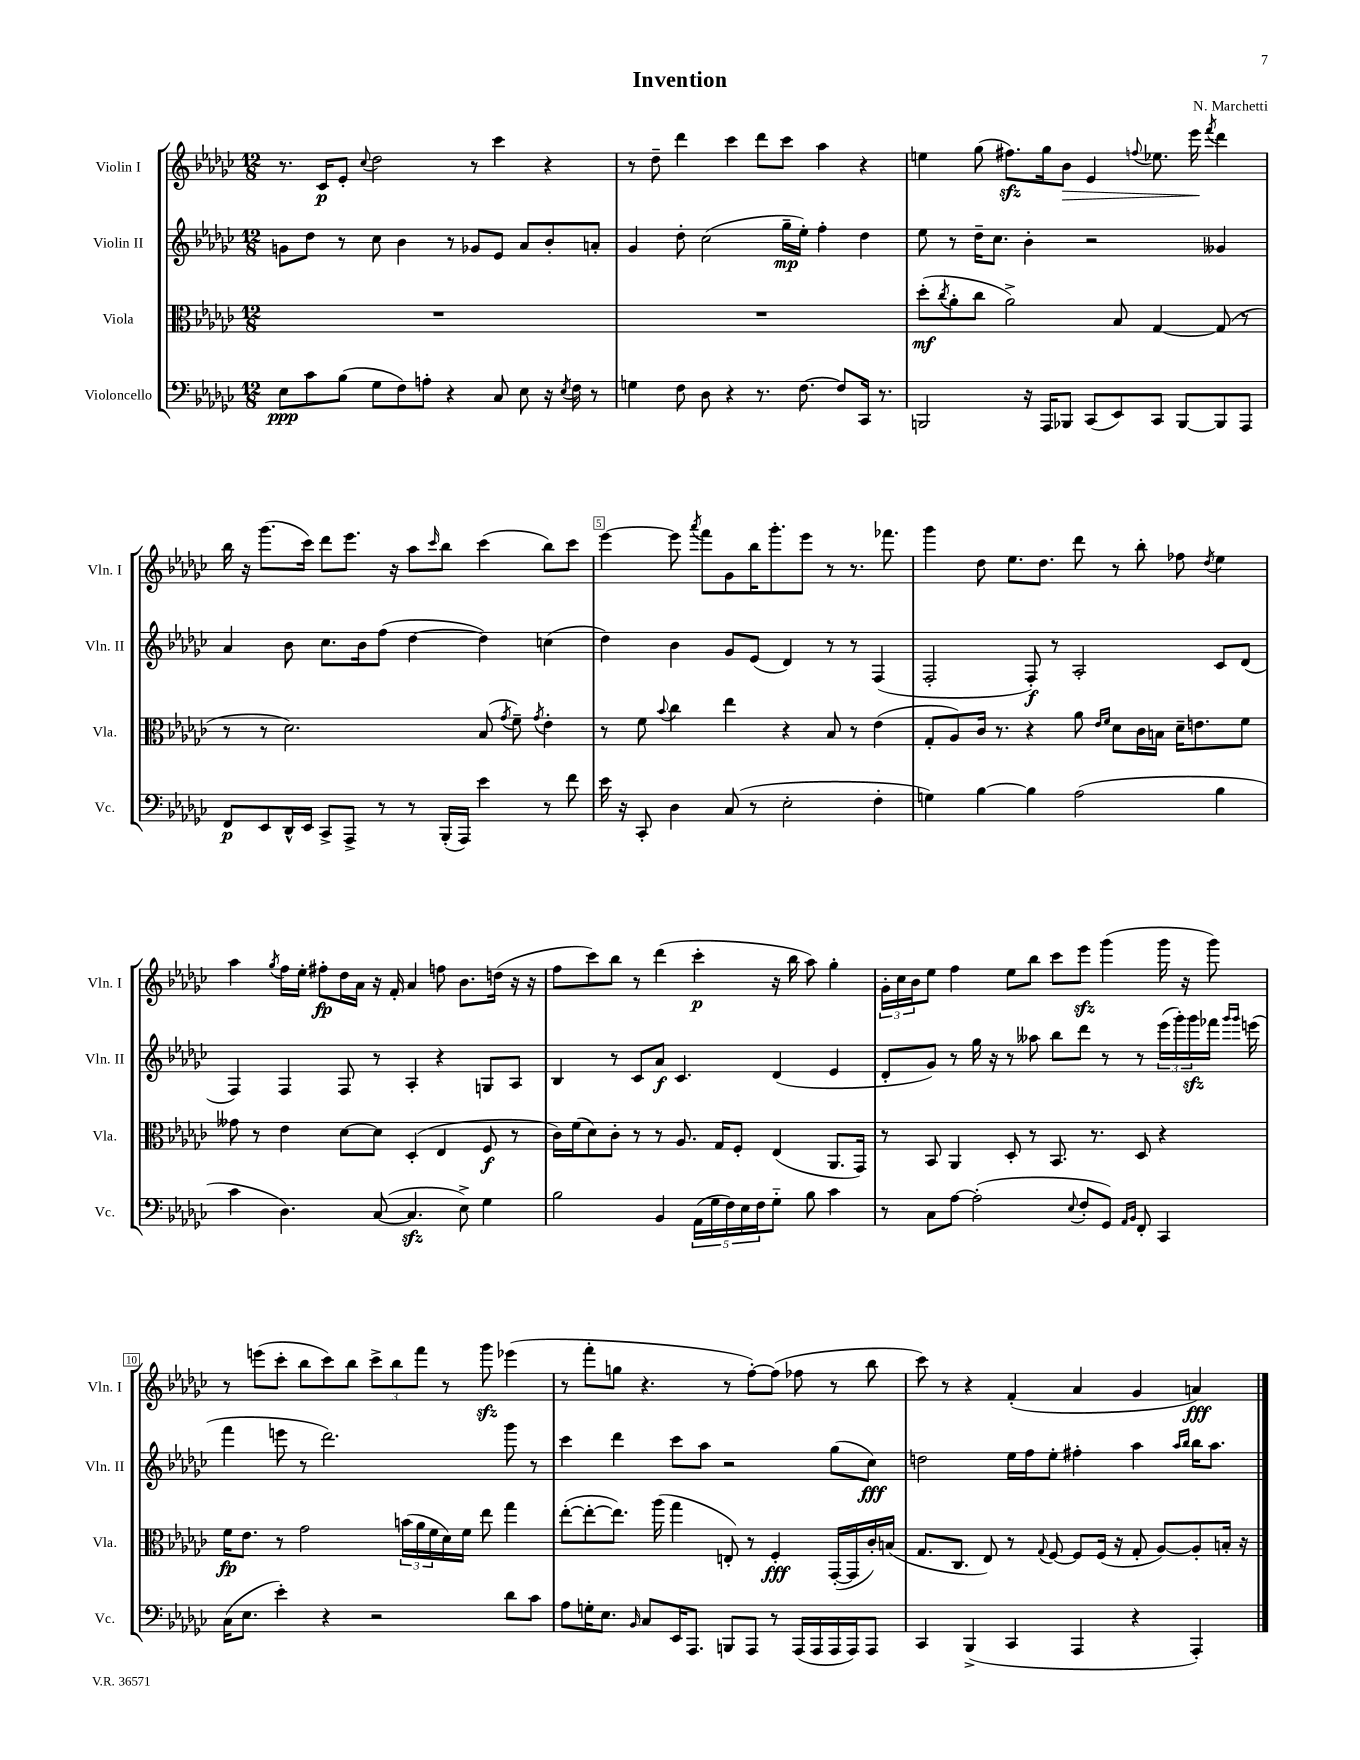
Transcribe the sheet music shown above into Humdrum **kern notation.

**kern	**kern	**kern	**kern
*staff4	*staff3	*staff2	*staff1
*clefF4	*clefC3	*clefG2	*clefG2
*k[b-e-a-d-g-c-]	*k[b-e-a-d-g-c-]	*k[b-e-a-d-g-c-]	*k[b-e-a-d-g-c-]
*M12/8	*M12/8	*M12/8	*M12/8
8E-	1.r	8g	8.r
8c-	.	8dd-	.
.	.	.	16c-
(8B-	.	8r	8e-'
.	.	.	8qqcc-
8G-	.	8cc-	2dd-
8F)	.	4b-	.
8A'	.	.	.
4r	.	8r	.
.	.	8g-	8r
8C-	.	8e-	4ccc-
8E-	.	8a-	.
16r	.	8b-'	4r
8qE-	.	.	.
16F	.	.	.
8r	.	8a'	.
=	=	=	=
4G	1.r	4g-	8r
.	.	.	8dd-~
8F	.	8dd-'	4ddd-
8D-	.	(2cc-	.
4r	.	.	4ccc-
8.r	.	.	8ddd-
.	.	16gg-~	8ccc-
[8.F	.	16ee-')	.
.	.	4ff'	4aa-
8F]	.	.	.
16CC-	.	4dd-	4r
8.r	.	.	.
=	=	=	=
2BBB	(8dd-'	8ee-	4ee
.	8qcc-	.	.
.	8a-'	8r	.
.	8cc-	16dd-~	(8gg-
.	.	8.cc-	.
.	2a-^)	.	8.ff#)
16r	.	4b-'	.
16AAA-	.	.	16gg-
8BBB-	.	.	8b-
(8CC-	.	2r	4e-
8EE-)	8B-	.	.
.	.	.	8qqff
8CC-	[4G-	.	8.ee-
[8BBB-	.	.	.
.	.	.	16eee-
.	.	.	8qfff
8BBB-]	(8G-]	4g--	4ddd-
8AAA-	8r	.	.
=	=	=	=
8FF	8r	4a-	16bb-
.	.	.	16r
8EE-	8r	.	(8.ggg-
16DD-^^	2.d-)	8b-	.
16EE-	.	.	16ccc-)
8CC-^	.	8.cc-	8ddd-
8AAA-^	.	.	8.eee-
.	.	16b-	.
8r	.	(8ff	.
.	.	.	16r
8r	.	[4dd-	8aa-
.	.	.	16qqccc-
(16BBB-'	.	.	8bb-
16AAA-)	.	.	.
4e-	(8B-	4dd-])	(4ccc-
.	8qg-	.	.
.	8f~)	.	.
.	8qg-	.	.
8r	4e-'	(4cc	8bb-)
8f	.	.	8ccc-
=	=	=	=
16e-	8r	4dd-)	[4eee-
16r	.	.	.
8CC-'	8f	.	.
.	8qqb-	.	.
4D-	4cc-	4b-	8eee-]
.	.	.	8qaaa-
.	.	.	8fff
(8C-	4ee-	8g-	8g-
8r	.	(8e-	16bb-
.	.	.	8.ggg-'
2E-'	4r	4d-)	.
.	.	.	8eee-
.	8B-	8r	8r
.	8r	8r	8.r
4F'	(4e-	(4F	.
.	.	.	8.fff-
=	=	=	=
4G)	8G-'	2F'	4ggg-
.	8A-)	.	.
[4B-	16c-	.	8dd-
.	8.r	.	.
.	.	.	8.ee-
4B-]	4r	8F')	.
.	.	.	8.dd-
.	.	8r	.
(2A-	8a-	2A-'	8ddd-
.	16qqe-	.	.
.	16qqf	.	.
.	8d-	.	8r
.	16c-	.	8bb-'
.	16B	.	.
.	16d-~	.	8ff-
.	8.e	.	.
.	.	.	8qdd-
4B-	.	8c-	4ee-
.	8f	(8d-	.
=	=	=	=
4c-	8g--	4F)	4aa-
.	8r	.	.
.	.	.	8qgg-
4.D-)	4e-	4F	16ff
.	.	.	16ee-'
.	.	.	8ff#'
.	[8d-	8F	16dd-
.	.	.	16a-
([8C-	8d-]	8r	16r
.	.	.	16f'
4.C-]	(4D-'	4A-'	4a-
.	4E-	4r	8ff
8E-^)	.	.	8.b-
4G-	8F	8G	.
.	.	.	(16dd
.	8r	8A-	16r
.	.	.	16r
=	=	=	=
2B-	16c-)	4B-	8ff
.	(16f	.	.
.	8d-)	.	8ccc-)
.	8c-'	8r	8bb-
.	8r	8c-	8r
4BB-	8r	8a-	(4ddd-
.	8.A-	4.c-	.
(20AA-	.	.	4ccc-'
20G-	.	.	.
.	16G-	.	.
20F)	.	.	.
.	8F'	.	.
20E-	.	.	.
20F	.	.	.
8G-'~	(4E-	(4d-	16r
.	.	.	16bb-
8B-	.	.	8aa-)
4c-	8.AA-	4e-	4gg-'
.	16GG-)	.	.
=	=	=	=
8r	8r	8d-'	24g-'
.	.	.	24cc-
.	.	.	24b-
8C-	8BB-	8g-)	8ee-
[8A-	4AA-	8r	4ff
(2A-']	.	16gg-	.
.	.	16r	.
.	8D-'	8r	8ee-
.	8r	8aa--	8bb-
.	8.BB-	8bb-	8ccc-
8qqE-	.	.	.
8F'	.	8ddd-	8eee-
.	8.r	.	.
8GG-)	.	8r	(4ggg-
16qqAA-	.	.	.
16qqBB-	.	.	.
8FF'	8D-	8r	.
4CC-	4r	(24eee-	16ggg-
.	.	24ggg-')	.
.	.	.	16r
.	.	24ggg-	.
.	.	16fff-	8ggg-)
.	.	16qqggg-	.
.	.	16qqggg-	.
.	.	(16eee	.
=	=	=	=
(16C-	16f	4fff	8r
8.E-	8.e-	.	.
.	.	.	(8eee
4e-')	8r	8eee	8ccc-'
.	2g-	8r	8bb-
4r	.	2.ddd-)	8ccc-)
.	.	.	8bb-
2r	.	.	12ccc-^
.	.	.	12bb-
.	(24b	.	.
.	24a-	.	12fff
.	24f	.	.
.	16d-)	.	8r
.	16f	.	.
.	8ee-	.	8ggg-
8d-	4gg-	8ggg-	(4eee-
8c-	.	8r	.
=	=	=	=
8A-	([8ee-'	4ccc-	8r
16G'	8ee-'_	.	8fff'
8.E-	.	.	.
.	8.ee-])	4ddd-	8gg
16qqBB-	.	.	.
8C-	.	.	4.r
.	(16aa-	.	.
16EE-	4gg-	8ccc-	.
8.AAA-	.	.	.
.	.	8aa-	.
8BBB	8E')	2r	8r
8AAA-	8r	.	[8ff')
8r	4F'	.	(8ff]
(16AAA-	.	.	8ff-
16AAA-	.	.	.
16AAA-	([16GG-'	(8gg-	8r
16AAA-)	16GG-]	.	.
8AAA-	16c-')	8cc-)	8bb-
.	(16B	.	.
=	=	=	=
4CC-	8.G-	2dd	8ccc-)
.	.	.	8r
.	8.C-	.	.
(4BBB-^	.	.	4r
.	8E-)	.	.
4CC-	8r	16ee-	(4f'
.	.	16ff	.
.	8qqG-	.	.
.	[8F	8ee-'	.
4AAA-	8F]	4ff#'	4a-
.	(16F	.	.
.	16r	.	.
4r	8G-'	4aa-	4g-
.	[8A-)	.	.
.	.	16qqaa-	.
.	.	16qqbb-	.
4AAA-')	8A-']	16bb-	4a)
.	.	8.aa-	.
.	16B'	.	.
.	16r	.	.
==	==	==	==
*-	*-	*-	*-
